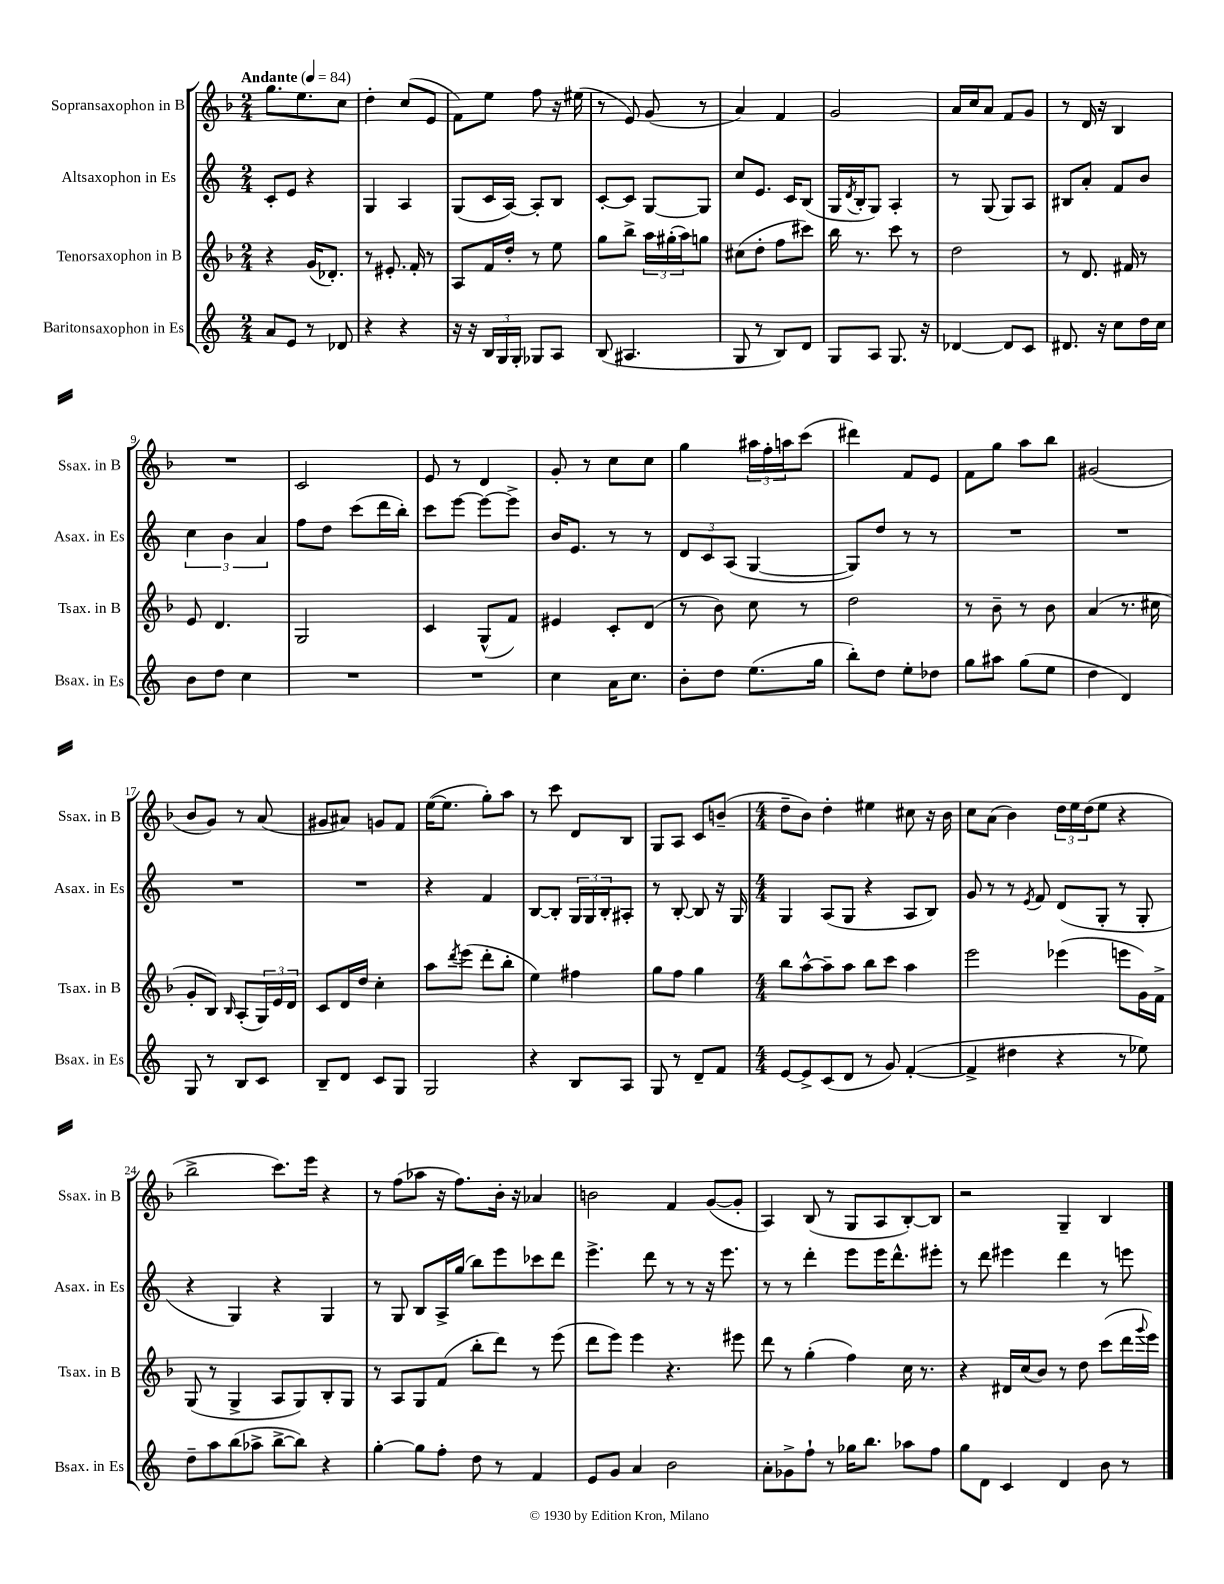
<<
\new StaffGroup <<
\new Staff = "s0" \with { instrumentName = "Sopransaxophon in B" shortInstrumentName = "Ssax. in B" } {
    \clef treble \key f \major \numericTimeSignature \time 2/4 \tempo "Andante" 4 = 84
    g''8. e''8. c''8 |
    d''4-. c''8( e'8 |
    f'8) e''8 f''8 r16 eis''16( |
    r8 e'8) g'8( r8 |
    a'4) f'4 |
    g'2 |
    a'16 c''16 a'8 f'8 g'8 |
    r8 d'16 r16 bes4 |
    R2 |
    c'2 |
    e'8 r8 d'4 |
    g'8-. r8 c''8 c''8 |
    g''4 \tuplet 3/2 { ais''16 f''16-. a''16 } c'''8( |
    dis'''4) f'8 e'8 |
    f'8 g''8 a''8 bes''8 |
    gis'2( |
    bes'8 g'8) r8 a'8( |
    gis'8 ais'8) g'8 f'8 |
    e''16~( e''8. g''8-.) a''8 |
    r8 c'''8 d'8 bes8 |
    g8 a8 c'8 b'8--( |
    \numericTimeSignature \time 4/4 d''8-- bes'8) d''4-. eis''4 cis''8 r16 bes'16 |
    c''8 a'8( bes'4) \tuplet 3/2 { d''16 e''16 d''16( } e''8 r4 |
    bes''2-> c'''8.) e'''16 r4 |
    r8 f''8( aes''8 r16 f''8.) bes'16-. r16 aes'4 |
    b'2 f'4 g'8~( g'8-. |
    a4) bes8( r8 g8 a8 bes8~-.) bes8 |
    r2 g4-- bes4 \bar "|." |
}
\new Staff = "s1" \with { instrumentName = "Altsaxophon in Es" shortInstrumentName = "Asax. in Es" } {
    \clef treble \key c \major \numericTimeSignature \time 2/4
    c'8-. e'8 r4 |
    g4 a4 |
    g8( c'16 a16~) a8-. b8 |
    c'8~-. c'8 g8~ g8 |
    c''8 e'8. c'16 b8( |
    g16 \acciaccatura { d'8 } b16-. g8) a4-. |
    r8 g8( g8) a8 |
    bis8 a'8-. f'8 b'8 |
    \tuplet 3/2 { c''4 b'4 a'4 } |
    f''8 d''8 c'''8( d'''16 b''16-.) |
    c'''8 e'''8~ e'''8~ e'''8-> |
    b'16 e'8. r8 r8 |
    \tuplet 3/2 { d'8 c'8 a8( } g4~ |
    g8) d''8 r8 r8 |
    R2 |
    R2 |
    R2 |
    R2 |
    r4 f'4 |
    b8~ b8-. \tuplet 3/2 { g16 g16 b16-. } ais8-. |
    r8 b8~-. b8 r16 g16 |
    \numericTimeSignature \time 4/4 g4 a8( g8 r4 a8 b8) |
    g'8 r8 r8 \acciaccatura { e'8 } f'8 d'8( g8-. r8 g8-. |
    r4 g4) r4 g4 |
    r8 g8 b8 a16-> g''16( b''8) e'''8 ces'''8 d'''8 |
    e'''4.-> d'''8 r8 r8 r16 e'''8. |
    r8 r8 d'''4-. e'''8 e'''16 d'''8.-^ eis'''8-. |
    r8 d'''8 eis'''4 d'''4 r8 e'''8 \bar "|." |
}
\new Staff = "s2" \with { instrumentName = "Tenorsaxophon in B" shortInstrumentName = "Tsax. in B" } {
    \clef treble \key f \major \numericTimeSignature \time 2/4
    r4 g'16( des'8.-.) |
    r8 eis'8.-. f'16-. r8 |
    a8 f'16 d''16-. r8 e''8 |
    g''8 bes''8-> \tuplet 3/2 { a''16 gis''16-.( a''16) } g''8 |
    cis''8( d''8-. f''8 cis'''8) |
    bes''16 r8. c'''8 r8 |
    d''2 |
    r8 d'8. fis'16 r8 |
    e'8 d'4. |
    g2 |
    c'4 g8-^( f'8) |
    eis'4 c'8-. d'8( |
    r8 bes'8) c''8 r8 |
    d''2 |
    r8 bes'8-- r8 bes'8 |
    a'4( r8. cis''16 |
    g'8-. bes8) \grace { bes16 } a8-.( \tuplet 3/2 { g16) e'16 d'16 } |
    c'8 d'16 d''16 c''4-. |
    a''8 \acciaccatura { d'''8 } e'''8( d'''8-. bes''8-. |
    e''4) fis''4 |
    g''8 f''8 g''4 |
    \numericTimeSignature \time 4/4 bes''8 a''8~-^ a''8-- a''8 bes''8 c'''8 a''4 |
    e'''2 ees'''4( e'''8 g'16) f'16-> |
    g8( r8 g4-> a8 g8) bes8-. g8 |
    r8 a8 g8 f'8( bes''8-. d'''8) r8 e'''8( |
    d'''8 e'''8) e'''4 r4. eis'''8 |
    d'''8 r8 g''4-.( f''4) c''16 r8. |
    r4 dis'16 c''16( bes'8) r8 d''8 c'''8( d'''16 \appoggiatura { g'''8 } e'''16) \bar "|." |
}
\new Staff = "s3" \with { instrumentName = "Baritonsaxophon in Es" shortInstrumentName = "Bsax. in Es" } {
    \clef treble \key c \major \numericTimeSignature \time 2/4
    a'8 e'8 r8 des'8 |
    r4 r4 |
    r16 r16 \tuplet 3/2 { b16 g16 g16-. } ges8 a8 |
    b8( ais4. |
    g8 r8 b8) d'8 |
    g8 a8 g8. r16 |
    des'4~ des'8 c'8 |
    dis'8. r16 c''8 d''16 c''16 |
    b'8 d''8 c''4 |
    R2 |
    R2 |
    c''4 a'16 c''8. |
    b'8-. d''8 e''8.( g''16 |
    b''8-.) d''8 e''8-. des''8 |
    g''8 ais''8 g''8( e''8 |
    d''4 d'4) |
    g8 r8 b8 c'8 |
    b8-- d'8 c'8 g8 |
    g2 |
    r4 b8 a8 |
    g8 r8 d'8-- f'8 |
    \numericTimeSignature \time 4/4 e'8~ e'8-> c'8( d'8 r8 g'8) f'4~-.( |
    f'4-> dis''4 r4 r8 ees''8) |
    d''8-- a''8 b''8( aes''8-> b''8~-> b''8) r4 |
    g''4~-. g''8 f''8-. d''8 r8 f'4 |
    e'8 g'8 a'4 b'2 |
    a'8-. ges'8-> f''8-! r8 ges''16 b''8. aes''8 f''8 |
    g''8 d'8 c'4 d'4 b'8 r8 \bar "|." |
}
>>
>>
